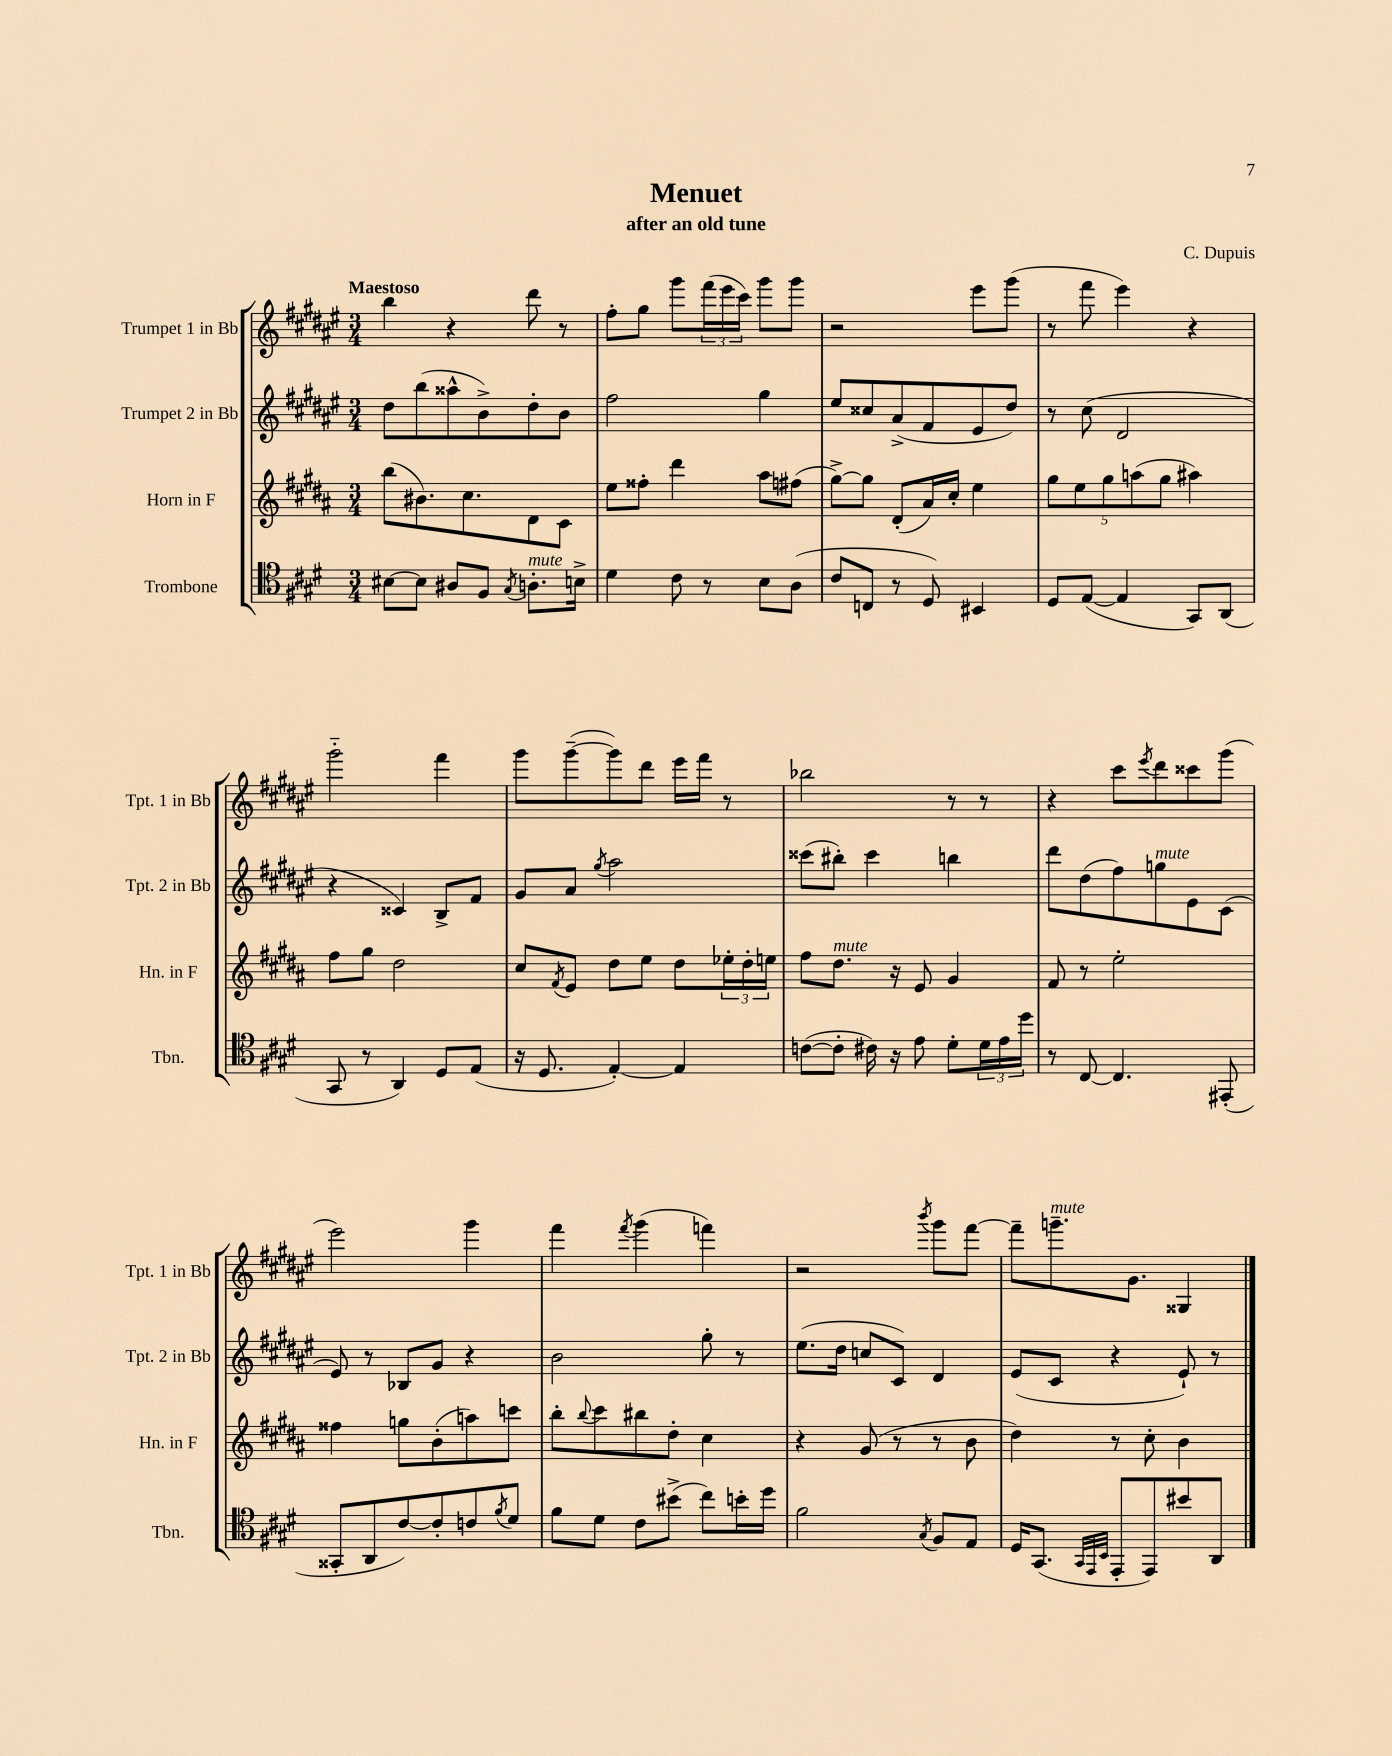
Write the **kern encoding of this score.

**kern	**kern	**kern	**kern
*staff4	*staff3	*staff2	*staff1
*clefC4	*clefG2	*clefG2	*clefG2
*k[f#c#g#d#]	*k[f#c#g#d#a#]	*k[f#c#g#d#a#e#]	*k[f#c#g#d#a#e#]
*M3/4	*M3/4	*M3/4	*M3/4
[8B#\L	(8bb\L	8dd#\L	4bb\
8B#\]J	8.b#\)	(8bb\	.
8A#/L	.	8aa##^^\	4r
.	8.cc#\	.	.
8F#/J	.	8b^\)	.
8qG#/	.	.	.
8.A'\L	8d#\	8dd#'\	8ddd#\
.	8c#\J	8b\J	8r
16B^\Jk	.	.	.
=	=	=	=
4d#\	8ee\L	2ff#\	8ff#'\L
.	8ff##'\J	.	8gg#\J
8c#\	4ddd#\	.	8ggg#\L
8r	.	.	(24fff#\L
.	.	.	24eee#\
.	.	.	24ccc#\JJ)
8B\L	8aa#\L	4gg#\	8ggg#\L
(8A\J	(8ff#\J	.	8ggg#\J
=	=	=	=
8c#/L	[8gg#^\L)	8ee#/L	2r
8C/J	8gg#\]J	8cc##/	.
8r	(8d#'/L	(8a#^/	.
8D#/)	16a#/L)	8f#/	.
.	16cc#'/JJ	.	.
4BB#/	4ee\	8e#/	8eee#\L
.	.	8dd#/J)	(8ggg#\J
=	=	=	=
8D#/L	10gg#\L	8r	8r
.	10ee\	.	.
([8E/J	.	(8cc#\	8fff#\
.	10gg#\	.	.
4E/]	.	2d#/	4eee#\)
.	(10aa\	.	.
.	10gg#\J	.	.
8GG#/L)	4aa#\)	.	4r
(8AA/J	.	.	.
=	=	=	=
8GG#/	8ff#\L	4r	2ggg#'~\
8r	8gg#\J	.	.
4AA/)	2dd#\	4c##/)	.
8D#/L	.	8B^/L	4fff#\
(8E/J	.	8f#/J	.
=	=	=	=
16r	8cc#/L	8g#/L	8ggg#\L
8.D#/	.	.	.
.	8qf#/	.	.
.	8e/J	8a#/J	([8ggg#~\
.	.	8qgg#/	.
[4E'/)	8dd#\L	2aa#\	8ggg#\])
.	8ee\J	.	8ddd#\J
4E/]	8dd#\L	.	16eee#\LL
.	.	.	16fff#\JJ
.	24ee-'\L	.	8r
.	24dd#'\	.	.
.	24ee\JJ	.	.
=	=	=	=
([8c\L	8ff#\L	(8ccc##\L	2bb-\
8c'\]J	8.dd#\J	8bb#'\J)	.
16c#\)	.	4ccc##\	.
16r	16r	.	.
8e\	8e/	.	.
8d#'\L	4g#/	4bb\	8r
24d#\L	.	.	8r
24e\	.	.	.
24dd#\JJ	.	.	.
=	=	=	=
8r	8f#/	8ddd#\L	4r
[8C#/	8r	(8dd#\	.
4.C#/]	2ee'\	8ff#\)	8ccc#\L
.	.	.	8qeee#/
.	.	8gg\	8ddd#\
.	.	8e#\	8ccc##\
(8EE#'/	.	(8c#\J	(8ggg#\J
=	=	=	=
8GG##'/L	4ff##\	8e#/)	2eee#\)
8AA/	.	8r	.
[8c#/)	8gg\L	8B-/L	.
8c#'/]	(8b'\	8g#/J	.
8c/	8aa\)	4r	4ggg#\
8qf#/	.	.	.
8d#/J	8ccc\J	.	.
=	=	=	=
8f#\L	8bb'\L	2b\	4fff#\
.	8qqbb/	.	.
8d#\J	8ccc#\	.	.
.	.	.	8qfff#/
8c#\L	8bb#\	.	(4ggg#\
(8b#^\J	8dd#'\J	.	.
8cc#\L)	4cc#\	8gg#'\	4fff\)
16b'\L	.	8r	.
16dd#\JJ	.	.	.
=	=	=	=
2f#\	4r	(8.ee#\L	2r
.	.	16dd#\Jk	.
.	(8g#/	8cc/L	.
.	8r	8c#/J)	.
8qG#/	.	.	8qbbb/
8F#/L	8r	4d#/	8ggg#\L
8E/J	8b\	.	[8fff#\J
=	=	=	=
16D#/LK	4dd#\)	(8e#/L	8fff#~\]L
(8.GG#/J	.	.	.
.	.	8c#/J	8.ggg~\
32qqGG#/LLL	.	.	.
32qqEE/	.	.	.
32qqBB/JJJ	.	.	.
8EE'/L	8r	4r	.
.	.	.	8.g#\J
8EE/)	8cc#'\	.	.
8b#/	4b\	8e#`/)	4G##/
8AA/J	.	8r	.
==	==	==	==
*-	*-	*-	*-
